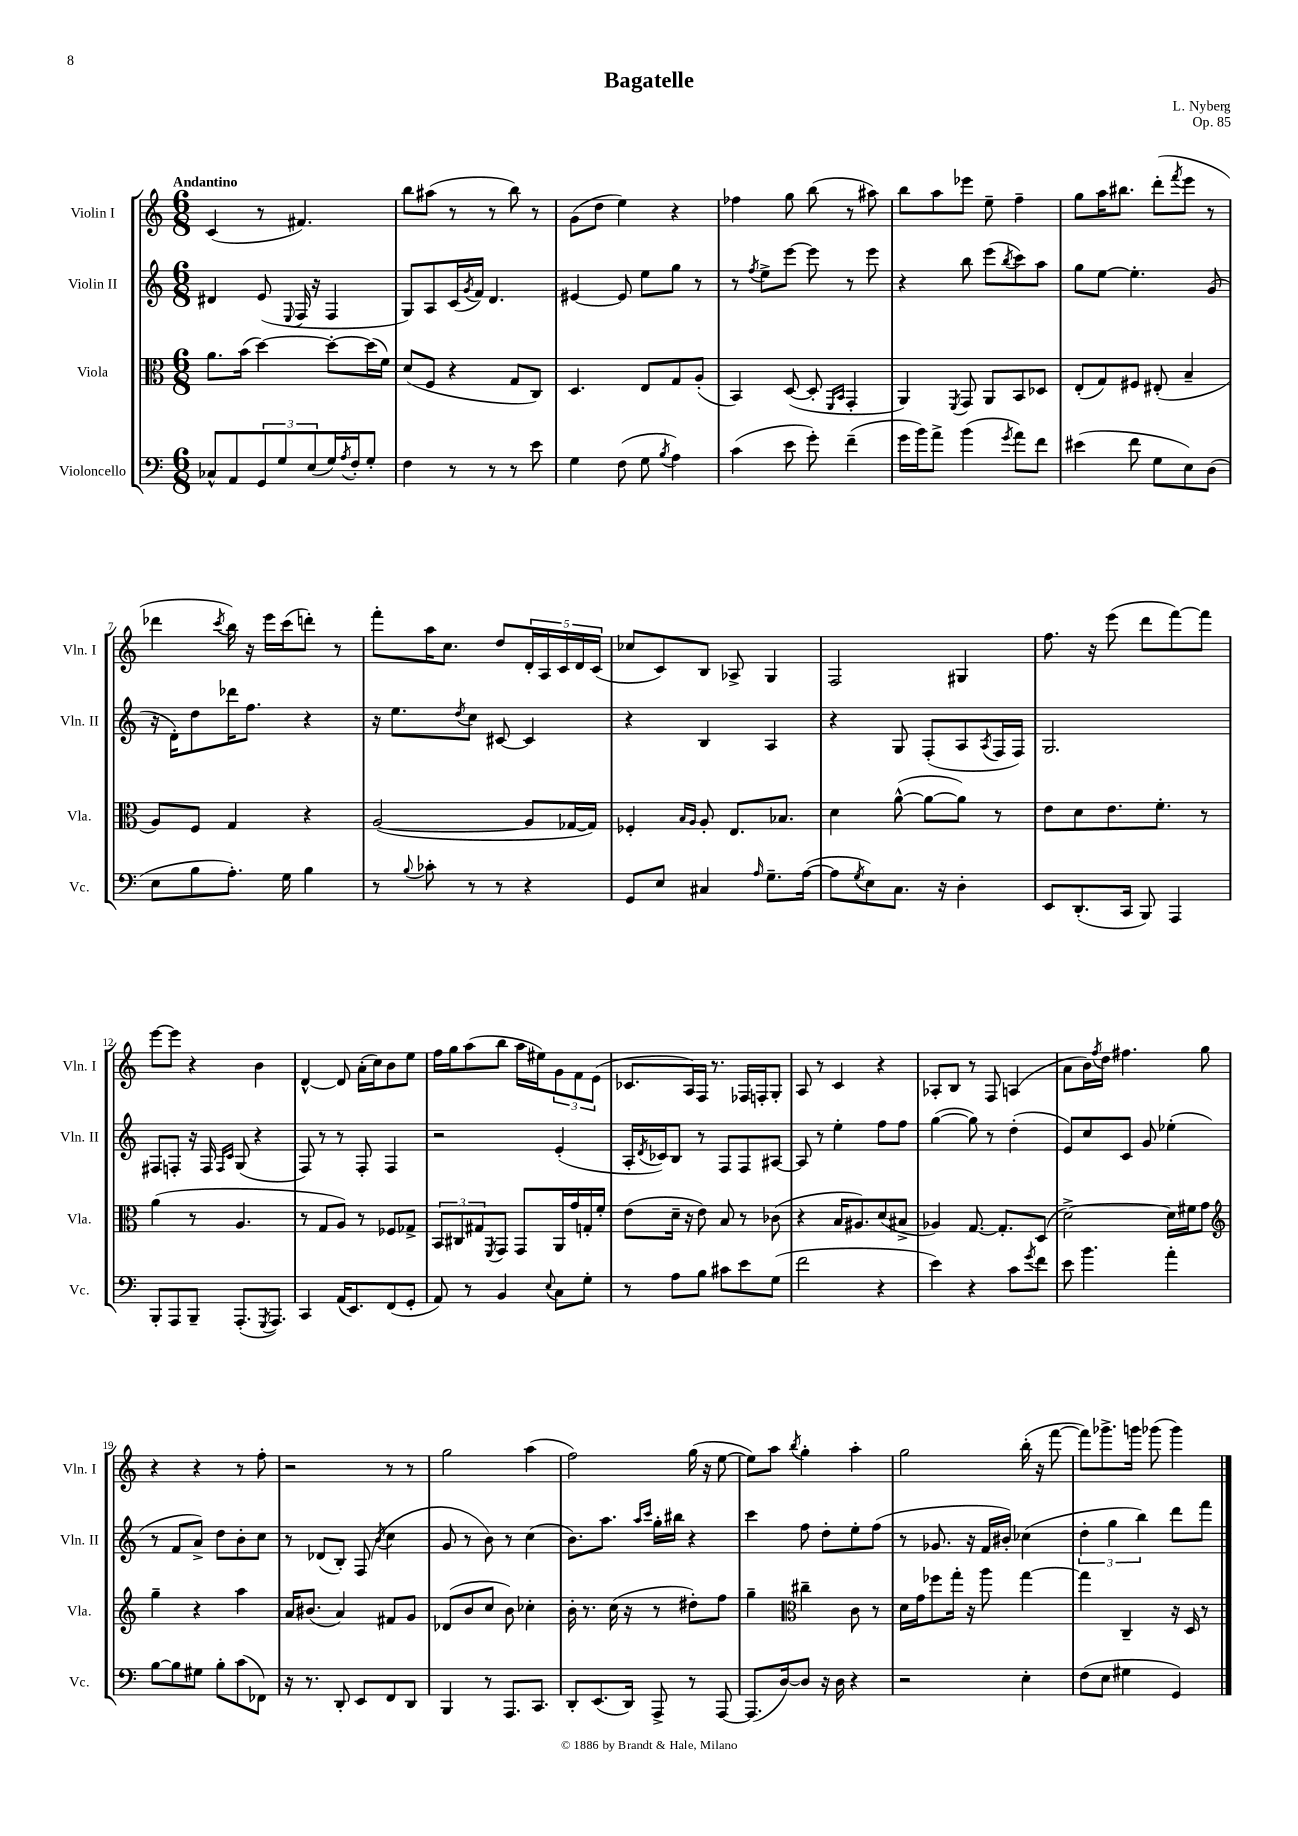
\header { title = "Bagatelle" composer = "L. Nyberg" opus = "Op. 85" }
<<
\new StaffGroup <<
\new Staff = "s0" \with { instrumentName = "Violin I" shortInstrumentName = "Vln. I" } {
    \clef treble \key c \major \numericTimeSignature \time 6/8 \tempo "Andantino"
    c'4( r8 fis'4.) |
    b''8 ais''8( r8 r8 b''8) r8 |
    g'8( d''8 e''4) r4 |
    fes''4 g''8 b''8( r8 ais''8) |
    b''8 a''8 ees'''8 e''8-- f''4-- |
    g''8 a''16 bis''8. d'''8-.( \acciaccatura { f'''8 } e'''8 r8 |
    des'''4 \acciaccatura { c'''8 } b''16) r16 e'''16 c'''16( d'''8-.) r8 |
    f'''8-. a''16 c''8. d''8 \tuplet 5/4 { d'16-. a16 c'16 d'16 c'16( } |
    ces''8 c'8) b8 aes8-> g4 |
    f2 gis4 |
    f''8. r16 e'''8( d'''8 f'''8~) f'''8 |
    e'''8~ e'''8 r4 b'4 |
    d'4~-^ d'8 a'16-.( c''16) b'8 e''8 |
    f''16 g''16 a''8( b''8 a''16 eis''16) \tuplet 3/2 { g'8 f'8 e'8( } |
    ces'8. a16) f16 r8. fes16 f16-. g8-. |
    a8 r8 c'4 r4 |
    aes8-. b8 r8 f8 a4( |
    a'8 b'16) \acciaccatura { f''8 } d''16 fis''4. g''8 |
    r4 r4 r8 f''8-. |
    r2 r8 r8 |
    g''2 a''4( |
    f''2) g''16( r16 e''8~ |
    e''8) a''8 \acciaccatura { b''8 } g''4-. a''4-. |
    g''2 b''16-.( r16 f'''8~ |
    f'''8) ges'''8.-> g'''16 ges'''8( ges'''4) \bar "|." |
}
\new Staff = "s1" \with { instrumentName = "Violin II" shortInstrumentName = "Vln. II" } {
    \clef treble \key c \major \numericTimeSignature \time 6/8
    dis'4 e'8( \appoggiatura { e8 } f16 r16 f4 |
    g8) a8 c'16( \acciaccatura { g'8 } f'16) d'4. |
    eis'4~ eis'8 e''8 g''8 r8 |
    r8 \acciaccatura { f''8 } e''8-> e'''8~ e'''8 r8 e'''8 |
    r4 b''8 e'''8( \acciaccatura { b''8 } c'''8) a''8 |
    g''8 e''8~ e''4.-. g'8( |
    r16 d'16-.) d''8 des'''16 f''8. r4 |
    r16 e''8. \acciaccatura { d''8 } c''8 cis'8~ cis'4 |
    r4 b4 a4 |
    r4 g8 f8-.( a8 \acciaccatura { a8 } f16 f16) |
    g2. |
    fis8 f8-. r16 f16 \grace { f16 c'16 } g8( r4 |
    f8) r8 r8 f8-. f4 |
    r2 e'4-.( |
    a16-. \acciaccatura { d'8 } ces'16) b8 r8 f8 f8 ais8~ |
    ais8 r8 e''4-. f''8 f''8 |
    g''4~( g''8) r8 d''4-.( |
    e'8) c''8 c'8 g'8 ees''4-.( |
    r8 f'8 a'8->) d''8 b'8-. c''8 |
    r8 des'8( b8-.) f8( \acciaccatura { b'8 } c''4 |
    g'8 r8 b'8) r8 c''4( |
    b'8.) a''8. \grace { a''16 c'''16 } g''16-. bis''16 r4 |
    c'''4 f''8 d''8-. e''8-. f''8( |
    r8 ges'8. r16 f'16 bis'16-.) ces''4( |
    \tuplet 3/2 { d''4-. g''4 b''4) } d'''8 f'''8 \bar "|." |
}
\new Staff = "s2" \with { instrumentName = "Viola" shortInstrumentName = "Vla." } {
    \clef alto \key c \major \numericTimeSignature \time 6/8
    a'8. b'16( d''4~) d''8~-. d''16( f'16) |
    d'8( f8 r4 g8 c8) |
    d4. e8 g8 a8-.( |
    b,4) d8~( d8-. \grace { f,16 b,16 } g,4-. |
    a,4) \acciaccatura { f,8 } g,8 a,8 b,8 des8 |
    e8-.( g8) fis8 eis8-.( b4-- |
    a8) f8 g4 r4 |
    a2~( a8 ges16~ ges16) |
    fes4-. \grace { b16 a16 } a8-. e8. bes8. |
    d'4 a'8~-^( a'8~ a'8) r8 |
    e'8 d'8 e'8. f'8.-. r8 |
    a'4( r8 a4. |
    r8 g8 a8) r8 fes8 ges8-> |
    \tuplet 3/2 { b,8 cis8 gis8 } \acciaccatura { f,8 } g,8 g,8 a,16 g'16 g16-. f'16-. |
    e'8( d'16-- r16 e'8) b8 r8 ces'8( |
    r4 b16 ais8.) d'8( bis8-> |
    aes4) g8.~ g8.-. d8( |
    d'2~->) d'16 fis'16 g'8 |
    \clef treble g''4-- r4 a''4 |
    a'16 bis'8.( a'4) fis'8 g'8 |
    des'8( b'8 c''8 b'8) ces''4-. |
    b'16-. r8. c''16( r16 r8 dis''8-.) f''8 |
    g''4-- \clef alto cis''4-- c'8 r8 |
    d'16 g'16 fes''8 g''16-. r16 a''8 g''4~ |
    g''4 c4-- r16 d16 r8 \bar "|." |
}
\new Staff = "s3" \with { instrumentName = "Violoncello" shortInstrumentName = "Vc." } {
    \clef bass \key c \major \numericTimeSignature \time 6/8
    ces8-^ a,8 \tuplet 3/2 { g,8 g8 e8( } g16) \acciaccatura { a8 } f16-. g8-. |
    f4 r8 r8 r8 e'8 |
    g4 f8( g8 \acciaccatura { b8 } a4) |
    c'4( e'8 g'8-.) f'4--( |
    g'16 b'16) a'8-> b'4( \acciaccatura { g'8 } a'8) f'8 |
    eis'4( f'8 g8 e8) d8( |
    e8 b8 a8.-.) g16 b4 |
    r8 \appoggiatura { b8 } ces'8-. r8 r8 r4 |
    g,8 e8 cis4 \grace { a16 } g8.-- a16~( |
    a8 \acciaccatura { g8 } e8) c8. r16 d4-. |
    e,8 d,8.-.( c,16 b,,8) a,,4 |
    b,,8-. a,,8 b,,8-- a,,8.-.( \acciaccatura { g,,8 } a,,8.) |
    c,4 a,16( e,8.) f,8( g,8-. |
    a,8) r8 b,4 \appoggiatura { e8 } c8 g8-. |
    r8 a8 b8 cis'8 e'8 g8( |
    f'2 r4 |
    e'4) r4 c'8 \acciaccatura { g'8 } f'8 |
    e'8 b'4. a'4-. |
    b8~ b8 gis8 b8-. c'8( fes,8) |
    r16 r8. d,8-. e,8 f,8 d,8 |
    b,,4 r8 a,,8. c,8. |
    d,8-. e,8.( d,16) a,,8-> r8 a,,8~ |
    a,,8.( d16~) d8 r16 d16 r4 |
    r2 e4-. |
    f8( e8 gis4 g,4) \bar "|." |
}
>>
>>
